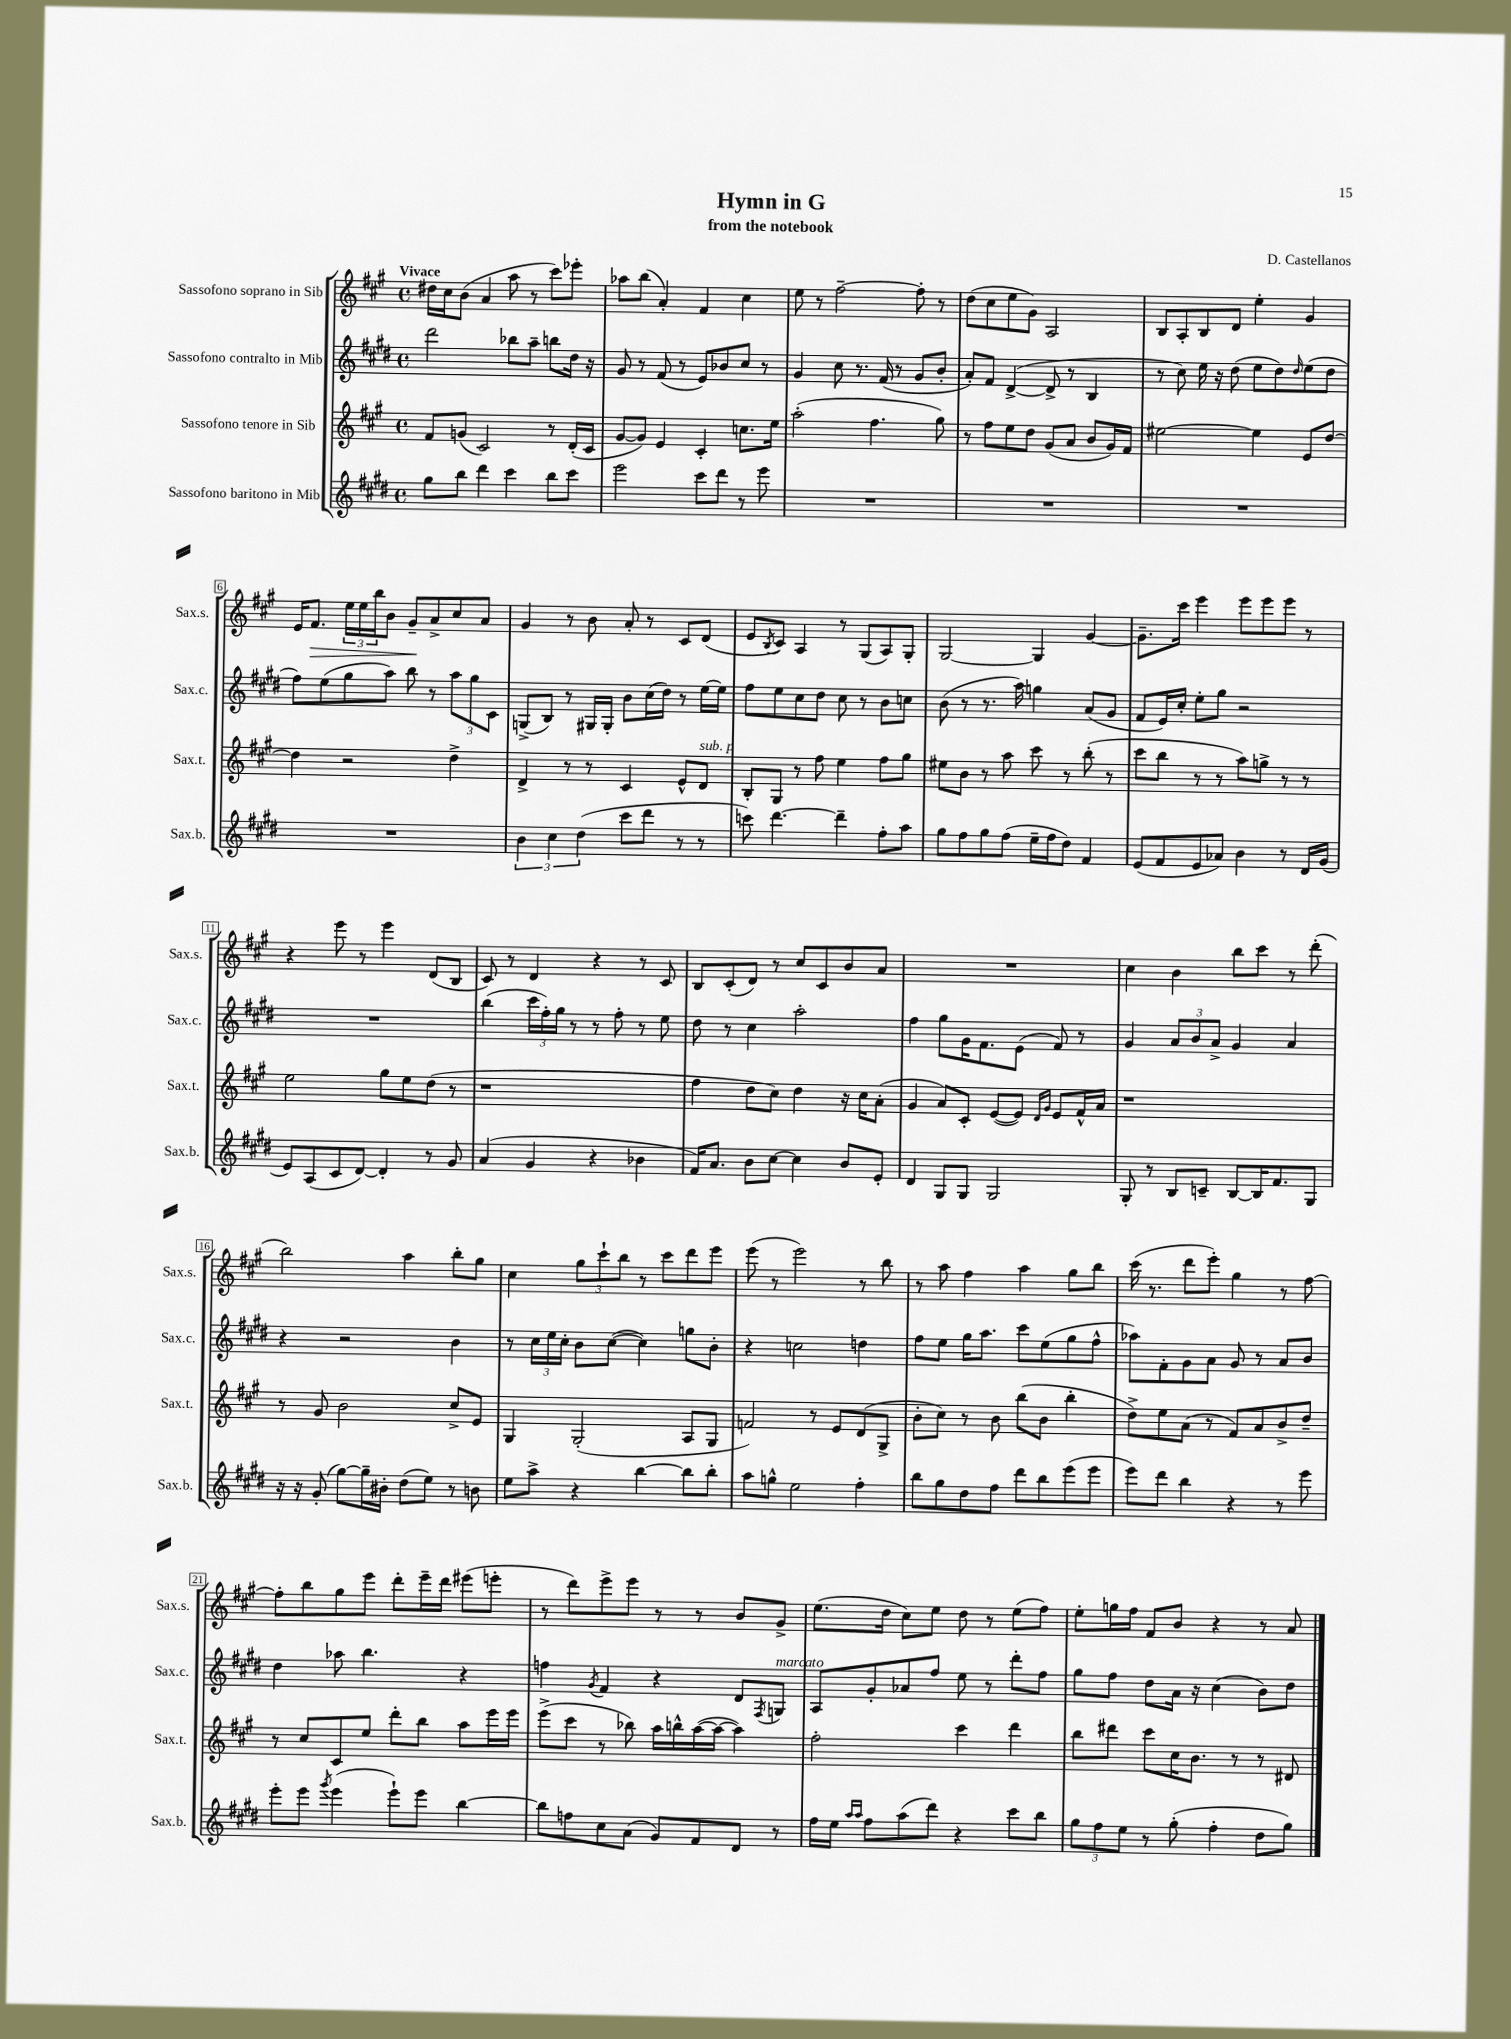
\header { title = "Hymn in G" composer = "D. Castellanos" subtitle = "from the notebook" }
<<
\new StaffGroup <<
\new Staff = "s0" \with { instrumentName = "Sassofono soprano in Sib" shortInstrumentName = "Sax.s." } {
    \clef treble \key a \major \defaultTimeSignature \time 4/4 \tempo "Vivace"
    dis''16 cis''16 b'8( a'4 a''8 r8 cis'''8) ees'''8-. |
    aes''8 b''8( a'4-.) fis'4 cis''4 |
    e''8 r8 fis''2~-- fis''8-. r8 |
    d''8( cis''8 e''8 gis'8) a2 |
    b8 a8-. b8 d'8 e''4-. gis'4 |
    e'16 fis'8.\> \tuplet 3/2 { e''16 e''16 b''16 } b'8 gis'8--\! a'8-> cis''8 a'8 |
    gis'4 r8 b'8 a'8-. r8 cis'8 d'8( |
    e'8 \acciaccatura { b8 } cis'8) a4 r8 gis8( a8) gis8-. |
    gis2~ gis4 gis'4~ |
    gis'8.-- cis'''16 e'''4 e'''8 e'''8 e'''8 r8 |
    r4 e'''8 r8 e'''4 d'8( b8 |
    cis'8) r8 d'4 r4 r8 cis'8 |
    b8 cis'8-.( d'8) r8 cis''8 cis'8 b'8 a'8 |
    R1 |
    cis''4 b'4 b''8 cis'''8 r8 d'''8-.( |
    b''2) a''4 b''8-. gis''8 |
    cis''4 \tuplet 3/2 { gis''8 cis'''8-! b''8 } r8 cis'''8 d'''8 e'''8 |
    e'''8( r8 e'''2) r8 b''8 |
    r8 a''8 fis''4 a''4 gis''8 b''8 |
    cis'''16( r8. d'''8 e'''8-.) gis''4 r8 fis''8~ |
    fis''8-. b''8 gis''8 e'''8 d'''8-. e'''16-- d'''16 eis'''8( e'''8-. |
    r8 d'''8) e'''8-> e'''8 r8 r8 b'8 gis'8-> |
    e''8.( d''16 cis''8) e''8 d''8 r8 e''8( fis''8) |
    e''8-. g''16 fis''16 fis'8 b'8 r4 r8 a'8 \bar "|." |
}
\new Staff = "s1" \with { instrumentName = "Sassofono contralto in Mib" shortInstrumentName = "Sax.c." } {
    \clef treble \key e \major \defaultTimeSignature \time 4/4
    dis'''2 bes''8 a''8-- b''8 dis''16 r16 |
    gis'8 r8 fis'8( r8 e'8) bes'8 cis''8 r8 |
    gis'4 cis''8 r8. fis'16( r8 gis'8 b'8-. |
    a'8-.) fis'8 dis'4~->( dis'8-> r8 b4 |
    r8 cis''8) e''16 r16 dis''8( e''8 dis''8) \grace { dis''16 } e''8( dis''8 |
    fis''8) e''8( gis''8 a''8) b''8 r8 \tuplet 3/2 { a''8 gis''8 cis'8 } |
    g8->( b8) r8 gis16 gis16-. b'8 cis''16( dis''16) r8 e''16~ e''16 |
    fis''8 e''8 cis''8 dis''8 cis''8 r8 b'8 c''8 |
    b'8( r8 r8. a''16) g''4 a'8( gis'8 |
    fis'8 e'16) cis''16-. e''8-. gis''8 r2 |
    R1 |
    b''4( \tuplet 3/2 { cis'''16 fis''16-.) gis''16 } r8 r8 fis''8-. r8 e''8 |
    dis''8 r8 cis''4 a''2-. |
    fis''4 gis''8 gis'16 fis'8. e'8( fis'8) r8 |
    gis'4 \tuplet 3/2 { a'8 b'8 a'8-> } gis'4 a'4 |
    r4 r2 b'4 |
    r8 \tuplet 3/2 { cis''16 e''16 cis''16-. } b'8 cis''8~( cis''4) g''8 b'8-. |
    r4 c''2 d''4 |
    fis''8 e''8 gis''16 a''8. cis'''8 e''8( gis''8 fis''8-^ |
    aes''8) fis'8-. gis'8 a'8 gis'8 r8 a'8 b'8 |
    dis''4 aes''8 b''4. r4 |
    f''4 \acciaccatura { gis'8 } fis'4 r4 dis'8 \acciaccatura { fis8 } g8^\markup { \italic "marcato" } |
    a8 gis'8-. aes'8 fis''8 e''8 r8 dis'''8-. fis''8 |
    gis''8 fis''8 dis''8 a'16 r16 cis''4( b'8) dis''8 \bar "|." |
}
\new Staff = "s2" \with { instrumentName = "Sassofono tenore in Sib" shortInstrumentName = "Sax.t." } {
    \clef treble \key a \major \defaultTimeSignature \time 4/4
    fis'8 g'8( cis'2) r8 d'16-.( cis'16 |
    gis'8~ gis'8) e'4 cis'4-. c''8. e''16 |
    a''2-.( fis''4. gis''8) |
    r8 fis''8 e''8 d''8 gis'8( a'8 b'8 gis'16) fis'16 |
    eis''2~ eis''4 e'8 d''8~ |
    d''4 r2 d''4-> |
    d'4-> r8 r8 cis'4 e'8-^ d'8^\markup { \italic "sub. p" } |
    b8-. gis8 r8 fis''8 e''4 fis''8 gis''8 |
    eis''8 b'8 r8 a''8 cis'''8 r8 b''8-.( r8 |
    cis'''8 b''8 r8 r8 a''8) g''8-> r8 r8 |
    e''2 gis''8 e''8 d''8( r8 |
    r1 |
    fis''4 d''8 cis''8) d''4 r16 cis''16 a'8-.( |
    gis'4 a'8) cis'8-. e'8~( e'8) \grace { d'16 gis'16 } e'8 fis'16-^ a'16 |
    r1 |
    r8 gis'8 b'2 cis''8-> e'8 |
    gis4 gis2-.( a8 gis8 |
    f'2) r8 e'8 d'8( gis8-> |
    b'8-. cis''8) r8 b'8 b''8( b'8 b''4-. |
    d''8->) e''8 a'8( r8 fis'8) a'8 b'8-> d''8-- |
    r8 cis''8 cis'8 e''8 d'''8-. b''8 a''8 e'''16 e'''16 |
    e'''8->( cis'''8 r8 bes''8) a''16 b''16-^ a''16~( a''16~ a''4) |
    fis''2-. cis'''4 d'''4 |
    b''8 dis'''8 cis'''8 cis''16 b'8. r8 r8 dis'8 \bar "|." |
}
\new Staff = "s3" \with { instrumentName = "Sassofono baritono in Mib" shortInstrumentName = "Sax.b." } {
    \clef treble \key e \major \defaultTimeSignature \time 4/4
    gis''8 b''8 dis'''4 cis'''4 b''8 cis'''8 |
    e'''2 cis'''8 dis'''8 r8 e'''8 |
    R1 |
    R1 |
    R1 |
    R1 |
    \tuplet 3/2 { b'4 cis''4 dis''4( } cis'''8 dis'''8 r8 r8 |
    c'''8) dis'''4.~ dis'''4-- fis''8-. a''8 |
    gis''8 fis''8 gis''8 fis''8( e''16-- fis''16 dis''8) fis'4 |
    e'8( fis'8 e'8 aes'8) b'4 r8 dis'16 gis'16( |
    e'8) a8( cis'8 dis'8~) dis'4-. r8 gis'8 |
    a'4( gis'4 r4 bes'4 |
    fis'16) a'8. b'8 cis''8~ cis''4 b'8 e'8-. |
    dis'4 gis8 gis8 gis2 |
    gis8-. r8 b8 c'8-- b8~ b16 fis'8. gis8 |
    r16 r16 gis'8-.( gis''8~) gis''16-- bis'16-. dis''8( e''8) r8 b'8 |
    e''8 a''8-> r4 b''4~ b''8 b''8-. |
    a''8 g''8-^ e''2 fis''4-. |
    b''8 gis''8 dis''8 fis''8 dis'''8 b''8 e'''8( e'''8 |
    e'''8) dis'''8 b''4 r4 r8 e'''8 |
    e'''8-. e'''8 \acciaccatura { gis'''8 } e'''4( e'''8-!) e'''8 b''4~ |
    b''8 f''8 cis''8 a'8( gis'8) fis'8 dis'8 r8 |
    fis''16 e''16 \grace { a''16 a''16 } fis''8 a''8( dis'''8) r4 cis'''8 b''8 |
    \tuplet 3/2 { gis''8 fis''8 e''8 } r8 gis''8-.( fis''4-. dis''8 gis''8) \bar "|." |
}
>>
>>
\layout { \context { \Score \override BarNumber.stencil = #(make-stencil-boxer 0.1 0.3 ly:text-interface::print) } }
